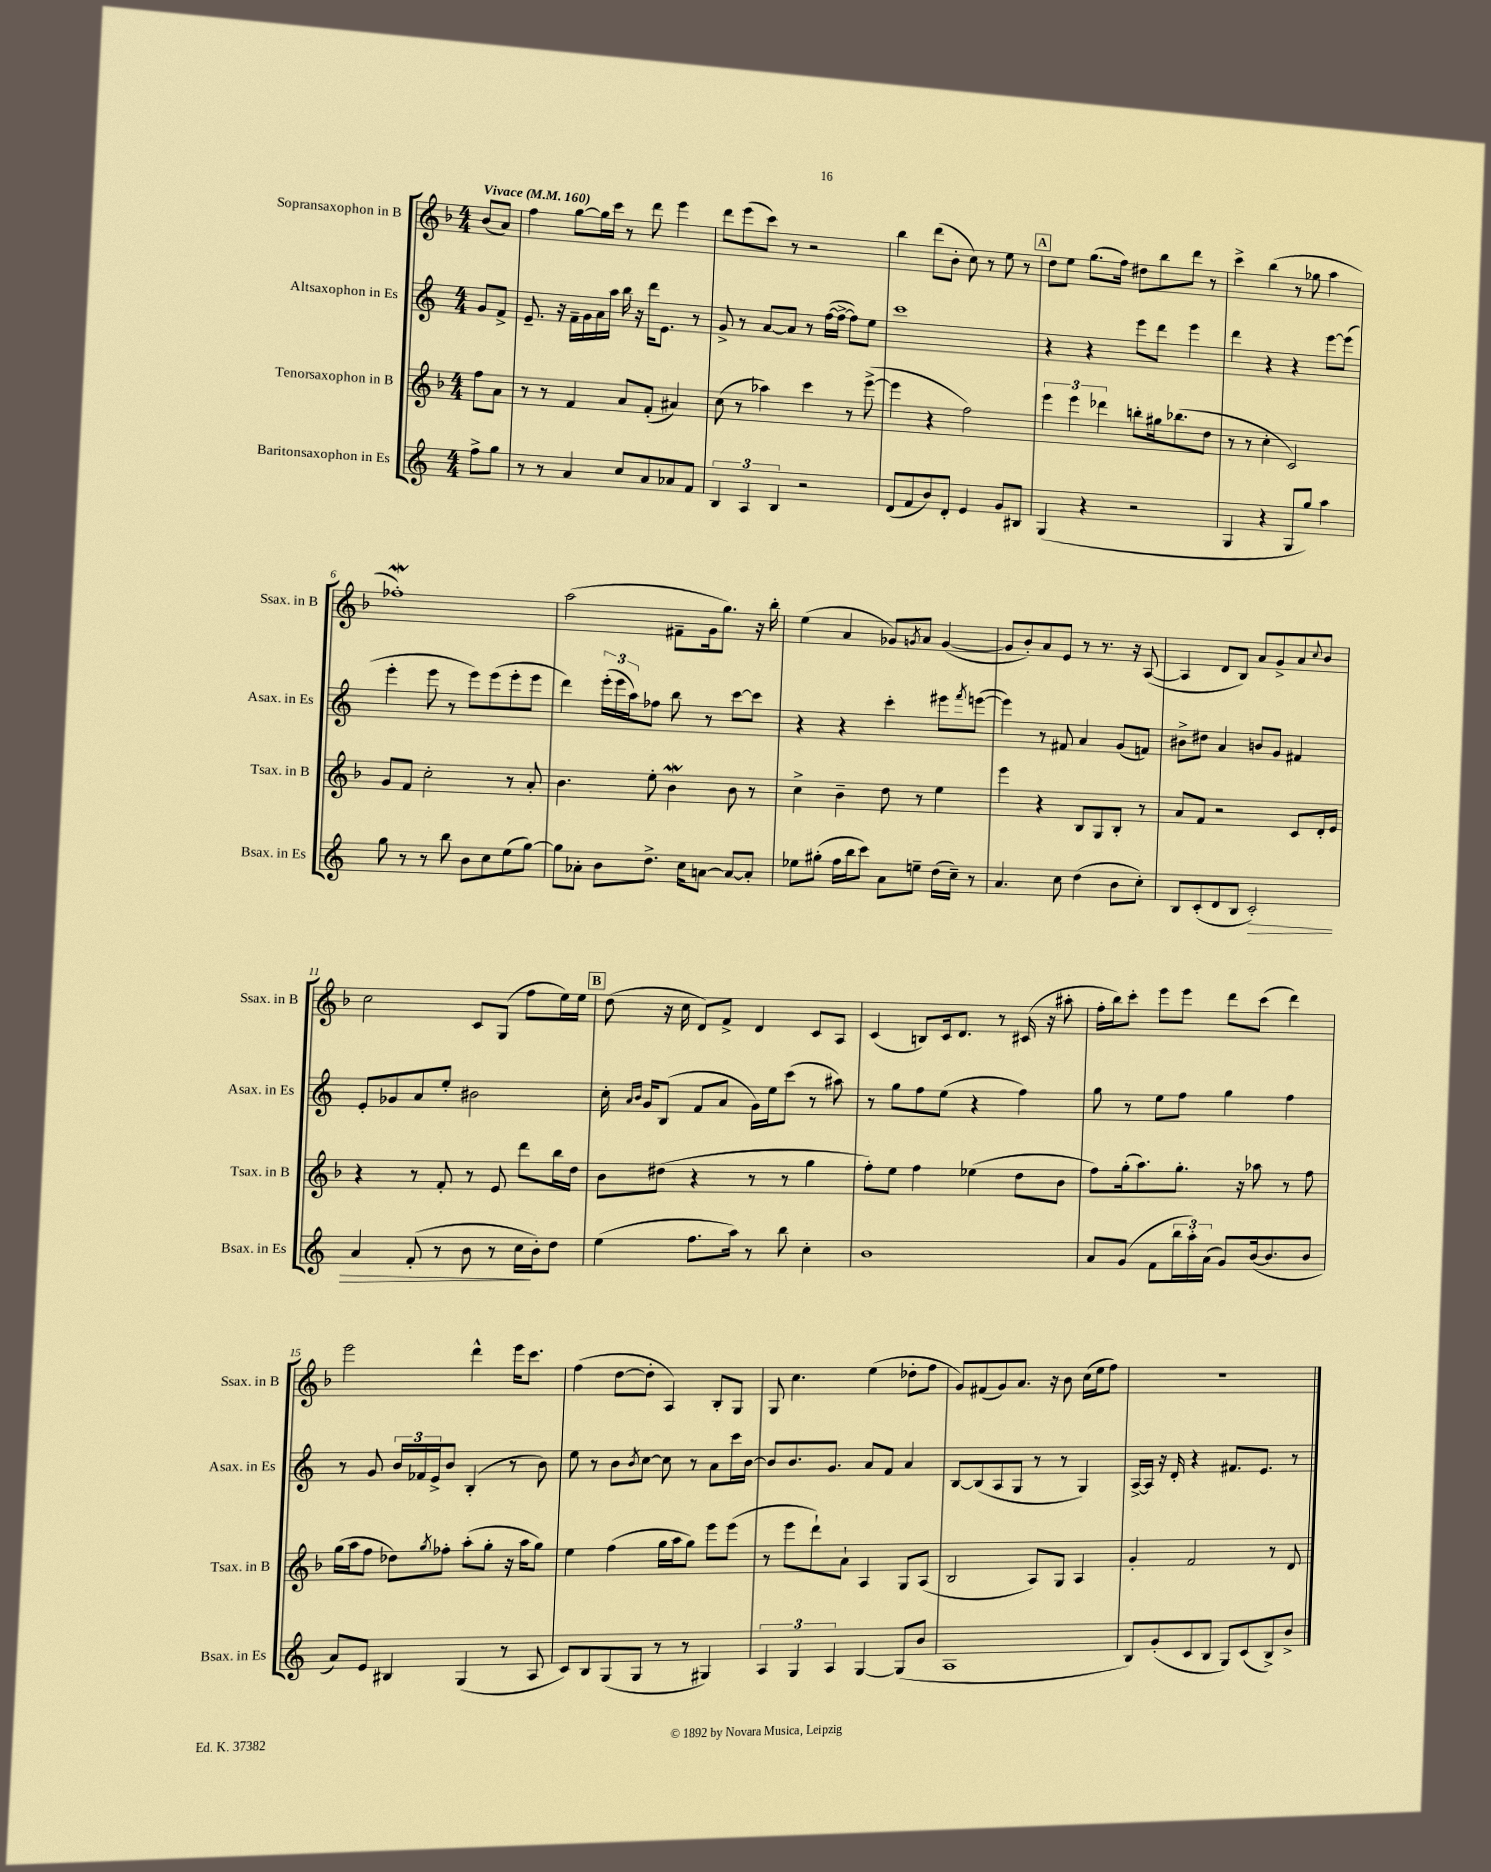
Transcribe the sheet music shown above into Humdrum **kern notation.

**kern	**kern	**kern	**kern
*staff4	*staff3	*staff2	*staff1
*clefG2	*clefG2	*clefG2	*clefG2
*k[]	*k[b-]	*k[]	*k[b-]
*M4/4	*M4/4	*M4/4	*M4/4
*MM160	*MM160	*MM160	*MM160
8ff^	8ff	8g	(8b-
8gg	8a	8f^	8a)
=	=	=	=
8r	8r	8.e~	4ff
8r	8r	.	.
.	.	16r	.
4a	4f	16f~	[8gg
.	.	16g	.
.	.	16a	16gg]
.	.	16aa	16ccc
8cc	8a	16bb	8r
.	.	16r	.
8a	(8f'	16ddd	8ddd
.	.	8.e	.
8a-	4a#)	.	4eee
8f	.	8r	.
=	=	=	=
6B	(8cc	8g^	8ddd
.	8r	8r	(8eee
6A	.	.	.
.	4aa-)	[8a	8ccc)
6B	.	.	.
.	.	8a]	8r
2r	4ccc	8r	2r
.	.	([16ff	.
.	.	16ff^_	.
.	8r	8ff])	.
.	([8eee^	8ee	.
=	=	=	=
(8d	4eee]	1ccc	4bb-
8f	.	.	.
8b)	4r	.	(8ddd
8d'	.	.	8b-'
4e	2ff)	.	8cc)
.	.	.	8r
8g	.	.	8ee
8B#	.	.	8r
=	=	=	=
(4G	6eee	4r	8dd
.	.	.	8ee
.	6eee	.	.
4r	.	4r	(8.gg
.	6ddd-	.	.
.	.	.	16ff)
2r	8bb'	8eee	8dd#
.	16gg#	8ddd	8bb-
.	(8.bb-	.	.
.	.	4eee	8ddd
.	8dd	.	8r
=	=	=	=
4G	8r	4ddd	4ccc^
.	8r	.	.
4r	4cc'	4r	(4bb-
8G	2c)	4r	8r
8gg)	.	.	8gg-
4aa	.	[8eee	4aa
.	.	(8eee]	.
=	=	=	=
8gg	8g	4eee'	1ff-')
8r	8f	.	.
8r	2cc'	8eee	.
8bb	.	8r	.
8b	.	8eee)	.
8cc	.	(8eee	.
(8ee	8r	8eee'	.
[8gg)	8a'	8eee	.
=	=	=	=
8gg]	4.b-	4ddd)	(2aa
8a-'	.	.	.
8b	.	(24eee'	.
.	.	24eee	.
.	.	24aa)	.
8.dd^	8ee'	8ff-	.
.	4b-	8bb	8f#~
16cc	.	.	.
[8a	.	8r	16g
.	.	.	8.gg)
8a_	8b-	[8ccc	.
8a']	8r	8ccc]	16r
.	.	.	16bb-'
=	=	=	=
8ee-	4cc^	4r	(4ee
(8gg#'	.	.	.
16ff	4b-~	4r	4a
16bb	.	.	.
8ccc)	.	.	.
8a	8dd	4ccc'	8g-)
.	.	.	8qg
8ee~	8r	.	8a
(16dd	4ee	8eee#	([4g
16cc~)	.	.	.
.	.	8qfff	.
8r	.	([8eee	.
=	=	=	=
4.a	4eee	4eee])	8g]
.	.	.	8b-')
.	4r	8r	8a
8cc	.	8f#	8e
(4dd	8B-	4a	8r
.	8G	.	8.r
8b	8B-'	(8g	.
.	.	.	16r
8cc')	8r	8f)	([8A
=	=	=	=
8B	8a	8b#^	4A]
(8c'	8f	8dd#	.
8d	2r	4a	8d
8B	.	.	8B-)
2c')	.	8b	8a
.	.	8g	8g^
.	8c	4f#	8a
.	.	.	8qqcc
.	16d'	.	8b-
.	16e	.	.
=	=	=	=
4a	4r	8e'	2cc
.	.	8g-	.
(8f'	8r	8a	.
8r	8f'	8ee'	.
8b	8r	2b#	8c
8r	8e	.	(8G
16cc	8ddd	.	8ff
16b')	.	.	.
8dd	16bb-	.	16ee)
.	16dd	.	16ee
=	=	=	=
(4ee	8b-	16cc'	(8dd
.	.	16qqa	.
.	.	16qqb	.
.	.	16g	.
.	(8dd#	(8B	16r
.	.	.	16cc
8.ff	4r	8f	8d)
.	.	8a	8f^
16aa)	.	.	.
8r	8r	16g)	4d
.	.	16ee	.
8bb	8r	(8ccc	.
4cc'	4gg	8r	8c
.	.	8aa#)	8A
=	=	=	=
1b	8ff')	8r	(4c
.	8ee	8gg	.
.	4ff	8ff	8B)
.	.	(8ee	16c
.	.	.	8.d
.	(4ee-	4r	.
.	.	.	8r
.	8dd	4ff)	(16c#
.	.	.	16r
.	8b-	.	8aa#'
=	=	=	=
8a	8ff)	8gg	16ff'
.	.	.	16bb-)
(8g	(16gg'	8r	8ccc'
.	8.aa)	.	.
8f	.	8ee	8eee
24bb	8.gg'	8ff	8eee
24aa')	.	.	.
(24a	.	.	.
8g)	.	4gg	8ddd
.	16r	.	.
([16b	8aa-	.	(8ccc
8.b]	.	.	.
.	8r	4ff	4ddd)
8b	8ff	.	.
=	=	=	=
8a)	(16gg	8r	2eee
.	16aa	.	.
8e	8ff	8g	.
4B#	8dd-)	24b	.
.	.	24f-	.
.	.	24e^	.
.	8qgg	.	.
.	8ff-'	8b	.
(4G	(8aa'	(4B'	4ddd^^
.	8gg'	.	.
8r	16r	8r	16eee
.	16aa	.	8.ccc
8A	8gg)	8b)	.
=	=	=	=
8c)	4ee	8ee	(4ff
8B	.	8r	.
(8G	(4ff	8b	[8dd
.	.	8qb	.
8G	.	[8cc	8dd']
8r	16gg	8cc]	4A)
.	16aa	.	.
8r	8gg)	8r	.
4G#)	8eee	8a	8B-'
.	(8eee	16ccc	8G
.	.	[16b	.
=	=	=	=
6A	8r	8b]	8G
.	8eee	8.b	4.cc
6G	.	.	.
.	8ddd`)	.	.
.	.	8.g	.
6A	.	.	.
.	8a`	.	.
[4G	4A	8a	(4ee
.	.	8f	.
(8G]	8G	4a	8dd-'
8b	(8A	.	8ff
=	=	=	=
1A	2B-	[8B	8g)
.	.	(8B]	(8f#
.	.	8A	8g)
.	.	8G	8.a
.	8A)	8r	.
.	.	.	16r
.	8G	8r	8b-
.	4A	4G)	(16cc
.	.	.	16ee
.	.	.	8ff)
=	=	=	=
8B)	4g'	[16A^	1r
.	.	16A]	.
(8g'	.	16r	.
.	.	16d'	.
8c	2f	4r	.
8B	.	.	.
8G)	.	8.f#	.
(8c	.	.	.
.	.	8.e	.
8B^)	8r	.	.
8b^	8d	8r	.
==	==	==	==
*-	*-	*-	*-
